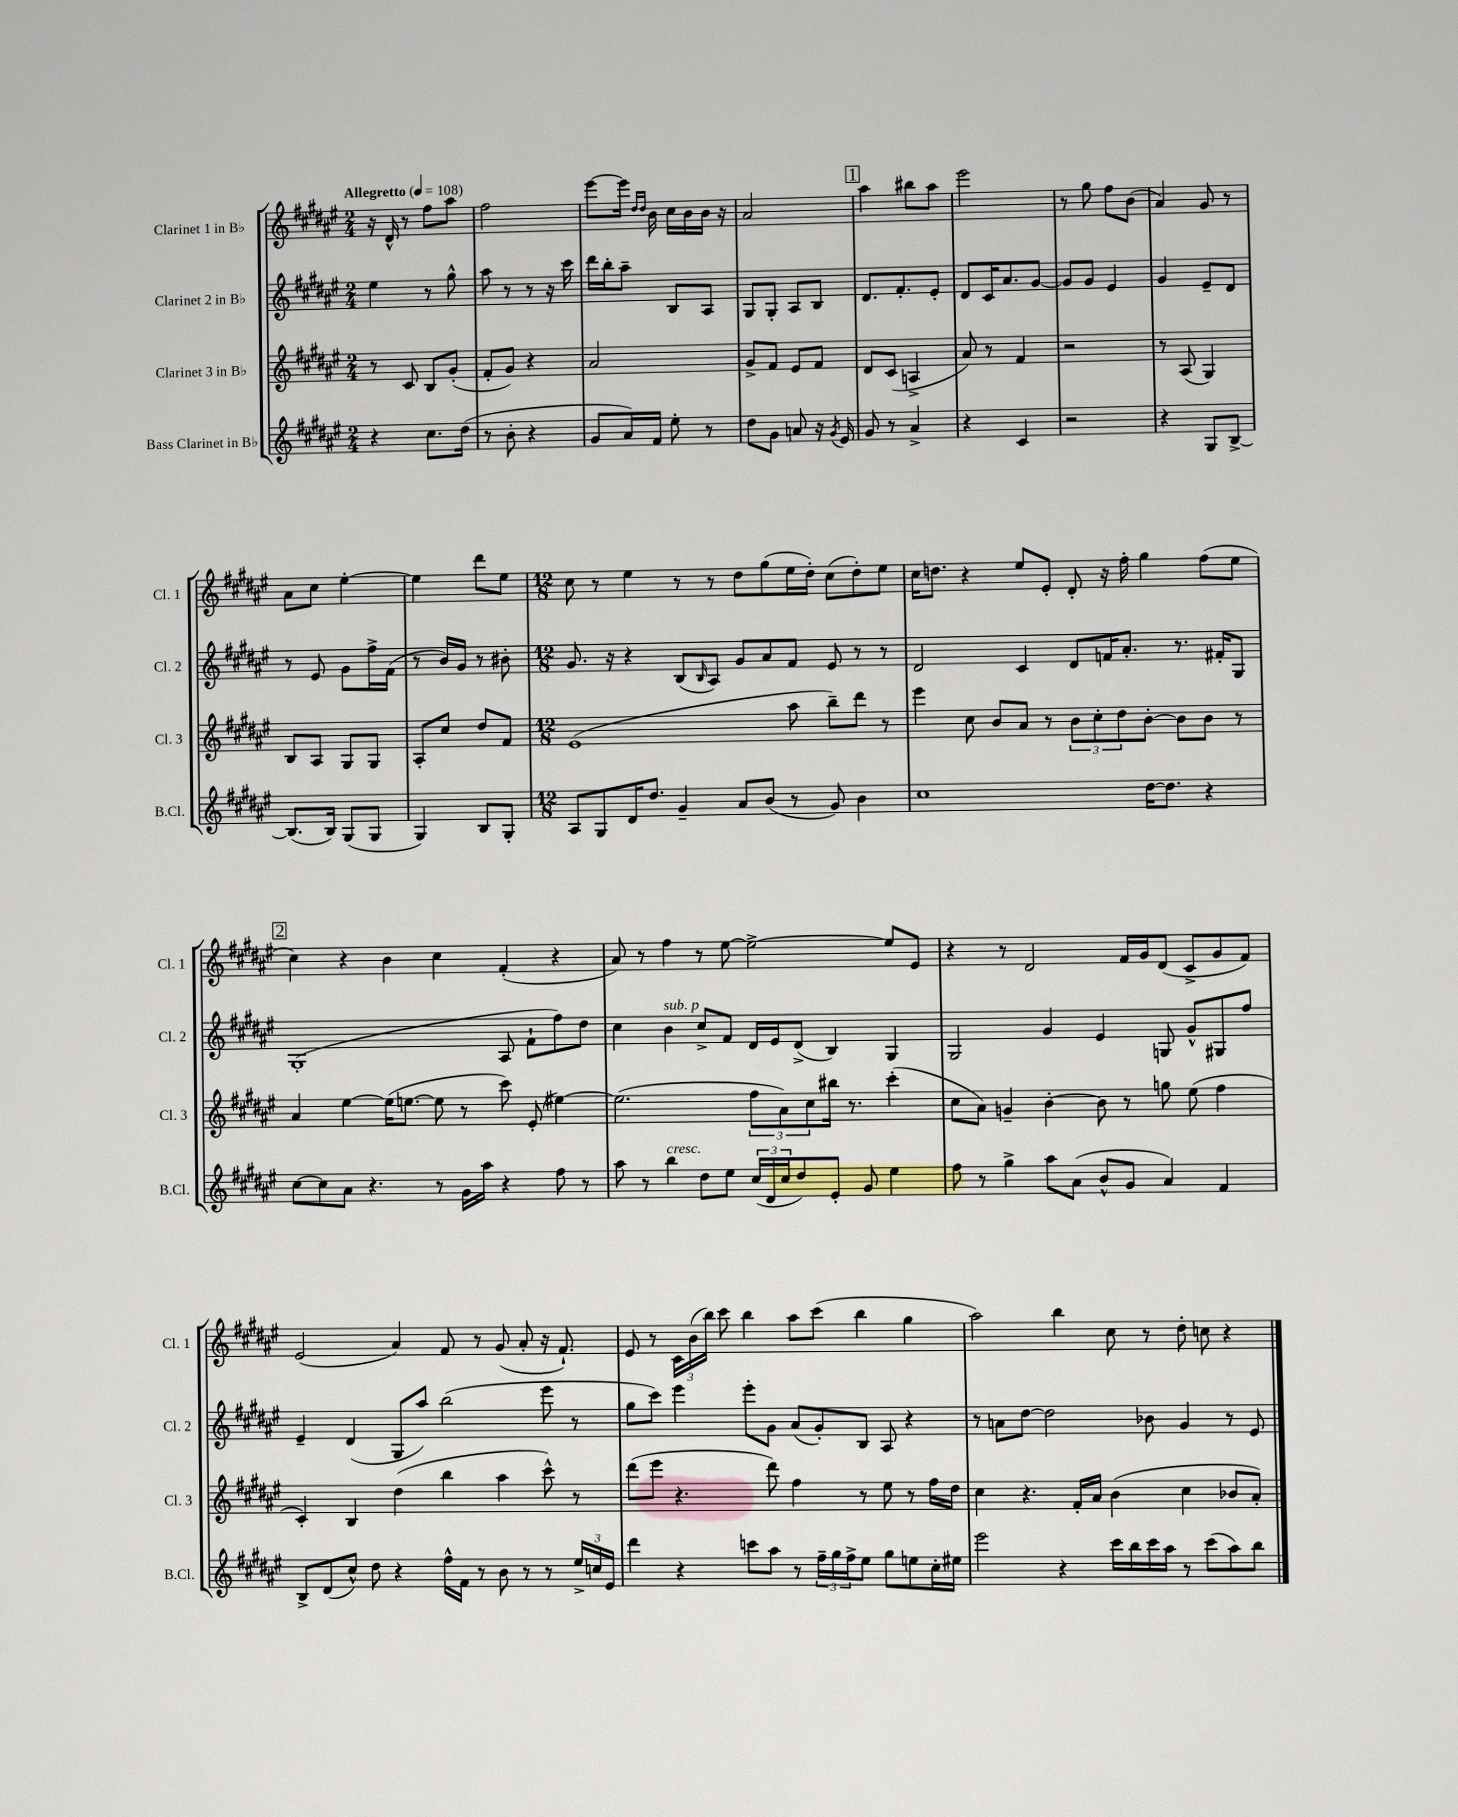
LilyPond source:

<<
\new StaffGroup <<
\new Staff = "s0" \with { instrumentName = "Clarinet 1 in Bb" shortInstrumentName = "Cl. 1" } {
    \clef treble \key fis \major \numericTimeSignature \time 2/4 \tempo "Allegretto" 4 = 108
    r16 dis'16-^ r8 fis''8 ais''8 |
    fis''2 |
    eis'''8~ eis'''16 \grace { dis''16 dis''16 } b'16 cis''16 b'16 b'16 r16 |
    ais'2 |
    \mark \markup { \box "1" } ais''4 bis''8 ais''8 |
    eis'''2 |
    r8 gis''8 fis''8 b'8( |
    ais'4) gis'8 r8 |
    ais'8 cis''8 eis''4~-. |
    eis''4 dis'''8 eis''8 |
    \numericTimeSignature \time 12/8 cis''8 r8 eis''4 r8 r8 dis''8 gis''8( eis''16 dis''16-.) cis''8( dis''8-.) eis''8 |
    cis''16 d''8. r4 eis''8 eis'8-. dis'8-. r16 fis''16-. gis''4 fis''8( eis''8 |
    \mark \markup { \box "2" } cis''4) r4 b'4 cis''4 fis'4-.( r4 |
    ais'8) r8 fis''4 r8 eis''8~ eis''2~-> eis''8 eis'8 |
    r4 r8 dis'2 fis'16 gis'16 dis'8( cis'8-> gis'8 fis'8) |
    eis'2( ais'4) fis'8 r8 gis'8( ais'8-. r16 fis'8.-!) |
    eis'8 r8 \tuplet 3/2 { cis'16 b'16( b''16) } cis'''8 b''4 ais''8 cis'''8( b''4 gis''4 |
    ais''2) b''4 cis''8 r8 dis''8-. c''8 r4 \bar "|." |
}
\new Staff = "s1" \with { instrumentName = "Clarinet 2 in Bb" shortInstrumentName = "Cl. 2" } {
    \clef treble \key fis \major \numericTimeSignature \time 2/4
    eis''4 r8 gis''8-^ |
    ais''8 r8 r8 r16 cis'''16 |
    dis'''16 b''16-. ais''8-- b8 ais8 |
    gis8 gis8-. ais8 b8 |
    \mark \markup { \box "1" } dis'8. fis'8.-. eis'8-. |
    dis'8 cis'16 ais'8. gis'8~ |
    gis'8 gis'8 eis'4 |
    gis'4 eis'8-- dis'8 |
    r8 eis'8 gis'8 fis''16-> fis'16( |
    r8 b'16) gis'16 r8 bis'8-. |
    \numericTimeSignature \time 12/8 gis'8. r16 r4 b8( \grace { b16 } ais8) gis'8 ais'8 fis'8 eis'8 r8 r8 |
    dis'2 cis'4 dis'8 f'16 ais'8.-. r8. fis'16-. gis8 |
    \mark \markup { \box "2" } gis1-.( ais8 fis'8-! fis''8) dis''8 |
    cis''4 b'4^\markup { \italic "sub. p" } cis''8-> fis'8 dis'16 eis'16 dis'8->( b4) gis4 |
    gis2 gis'4 eis'4 g8 gis'8-^ gis8 fis''8 |
    eis'4-- dis'4( gis8 ais''8) b''2( eis'''8 r8 |
    gis''8 cis'''8) eis'''4 eis'''8-. gis'8 ais'8( gis'8-.) b8 ais8 r4 |
    r8 a'8 dis''8~ dis''2 bes'8 gis'4 r8 eis'8 \bar "|." |
}
\new Staff = "s2" \with { instrumentName = "Clarinet 3 in Bb" shortInstrumentName = "Cl. 3" } {
    \clef treble \key fis \major \numericTimeSignature \time 2/4
    r8 cis'8 b8 gis'8-.( |
    fis'8-. gis'8) r4 |
    ais'2 |
    gis'8-> fis'8 eis'8 fis'8 |
    \mark \markup { \box "1" } dis'8 cis'8( a4-> |
    ais'8) r8 fis'4 |
    r2 |
    r8 ais8( gis4) |
    b8 ais8 gis8 gis8 |
    ais8-. cis''8 dis''8 fis'8 |
    \numericTimeSignature \time 12/8 eis'1( ais''8 b''8--) dis'''8 r8 |
    eis'''4 cis''8 b'8 ais'8 r8 \tuplet 3/2 { b'8 cis''8-. dis''8 } b'8~-. b'8 b'8 r8 |
    \mark \markup { \box "2" } ais'4 eis''4~ eis''16( e''8.~ e''8 r8 cis'''8) eis'8-.( eis''4~) |
    eis''2.( \tuplet 3/2 { fis''8 ais'8) cis''8 } bis''16 r8. cis'''4-.( |
    cis''8 ais'8) g'4-- b'4~-. b'8 r8 g''8 eis''8( fis''4 |
    cis'4-.) b4 dis''4( b''4 ais''4 cis'''8-^) r8 |
    dis'''8( eis'''8 r4. dis'''8) fis''4 r8 eis''8 r8 fis''16 dis''16 |
    cis''4 r4. fis'16-. ais'16 b'4( cis''4 bes'8 ais'8-.) \bar "|." |
}
\new Staff = "s3" \with { instrumentName = "Bass Clarinet in Bb" shortInstrumentName = "B.Cl." } {
    \clef treble \key fis \major \numericTimeSignature \time 2/4
    r4 cis''8. dis''16( |
    r8 b'8-. r4 |
    gis'8 ais'16) fis'16 eis''8-. r8 |
    dis''8 gis'8 a'8 r16 \acciaccatura { gis'8 } eis'16 |
    \mark \markup { \box "1" } gis'8 r8 ais'4-> |
    r4 cis'4 |
    r2 |
    r4 gis8 b8~-> |
    b8.( b16) gis8( gis8 |
    gis4) b8 gis8-. |
    \numericTimeSignature \time 12/8 ais8 gis8 dis'16 dis''8. gis'4-- ais'8 b'8( r8 gis'8) b'4 |
    cis''1 dis''16~ dis''8. r4 |
    \mark \markup { \box "2" } cis''8~ cis''8 ais'8 r4. r8 gis'16 ais''16 r4 fis''8 r8 |
    ais''8 r8 b''4^\markup { \italic "cresc." } dis''8 eis''8 \tuplet 3/2 { cis''16( dis'16 cis''16 } dis''8) eis'8-. gis'8 eis''4 |
    fis''8 r8 gis''4-> ais''8 ais'8( b'8-^ gis'8 ais'4) fis'4 |
    b8-> dis'8( cis''8-^) dis''8 r4 fis''16-^ fis'16 r8 b'8 r8 r8 \tuplet 3/2 { eis''16-> c''16 eis'16 } |
    dis'''4 r4 c'''8 ais''8 r8 \tuplet 3/2 { fis''16-- gis''16 fis''16-> } eis''8 gis''8 e''8 cis''16-. eis''16 |
    eis'''2 r4 cis'''16 b''16 cis'''16 ais''16 r8 cis'''8( ais''8) b''8 \bar "|." |
}
>>
>>
\layout { \context { \Score \remove "Bar_number_engraver" } }
